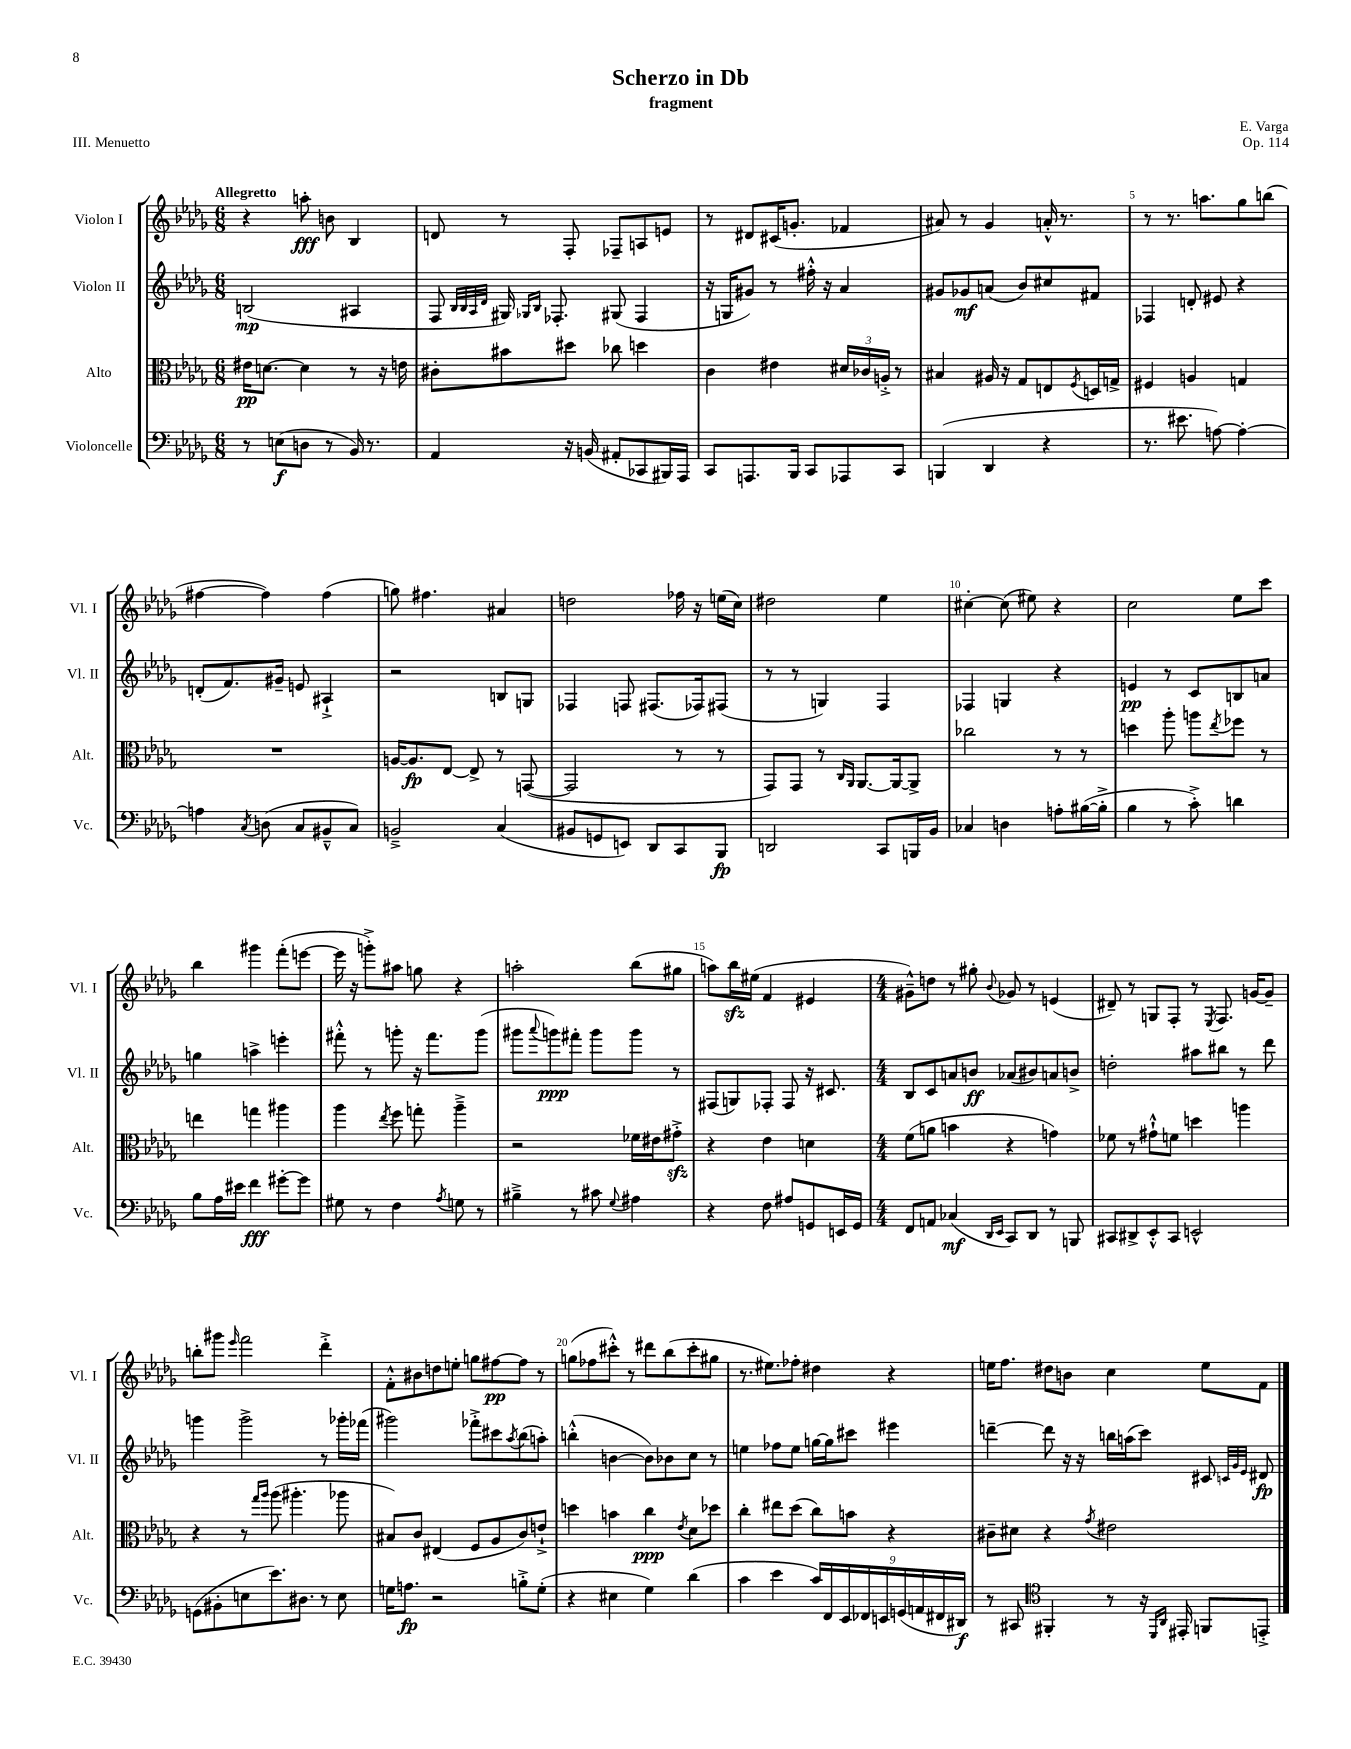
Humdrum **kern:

**kern	**kern	**kern	**kern
*staff4	*staff3	*staff2	*staff1
*clefF4	*clefC3	*clefG2	*clefG2
*k[b-e-a-d-g-]	*k[b-e-a-d-g-]	*k[b-e-a-d-g-]	*k[b-e-a-d-g-]
*M6/8	*M6/8	*M6/8	*M6/8
8r	16e#	(2B	4r
.	[8.d	.	.
(8E	.	.	.
8D	4d]	.	8aa'
8r	.	.	8b
16BB-)	8r	4A#	4B-
8.r	.	.	.
.	16r	.	.
.	16e	.	.
=	=	=	=
4AA-	8c#'	8F	8d
.	.	32qqB-	.
.	.	32qqB-	.
.	.	32qqA-	.
.	.	32qqd-	.
.	8b#	16G#)	8r
.	.	16qqG-	.
.	.	16qqB-	.
.	.	8.F-'	.
16r	8dd#	.	8F'
(16BB	.	.	.
8AA#'	8cc-	(8G#	8F-~
8CC-	4dd	4F-	8A
16BBB#)	.	.	8e
16AAA-	.	.	.
=	=	=	=
8CC	4c	16r	8r
.	.	16G	.
8.AAA	.	8g#)	8d#
.	4e#	8r	(16c#
16BBB-	.	.	8.g'
8CC	.	16ff#'^^	.
.	.	16r	.
8AAA-	24d#	4a-	4f-
.	24c-	.	.
.	24A'^	.	.
8CC	8r	.	.
=	=	=	=
(4BBB	4B#	8g#	8a#)
.	.	8g-	8r
4DD-	16A#	(8a	4g-
.	16r	.	.
.	8G-	8b-)	.
4r	8E	8cc#	16a'^^
.	.	.	8.r
.	8qF	.	.
.	16D	8f#	.
.	16G^	.	.
=	=	=	=
8.r	4F#	4F-	8r
.	.	.	8.r
8.e#	.	.	.
.	4A	8d'	.
.	.	.	8.aa
[8A)	.	8e#	.
4A'_	4G	4r	8gg-
.	.	.	(8bb
=	=	=	=
4A]	2.r	(8d'	[4ff#
.	.	8.f)	.
8qC	.	.	.
(8D	.	.	4ff#])
.	.	16g#~	.
8C	.	8e	.
8BB#~^^	.	4A#`^	(4ff#
8C)	.	.	.
=	=	=	=
2BB~^	[16A	2r	8gg)
.	8.A]	.	.
.	.	.	4.ff#
.	[8E-	.	.
.	8E-^]	.	.
(4C	8r	8B	4a#
.	([8GG	8G	.
=	=	=	=
8BB#	2GG]	4F-	2dd
8GG	.	.	.
8EE)	.	8F	.
8DD-	.	(8.F#	.
8CC	8r	.	16ff-
.	.	16F-)	16r
8BBB-	8r	(8F#	(16ee
.	.	.	16cc)
=	=	=	=
2DD	8GG-)	8r	2dd#
.	8GG-	8r	.
.	8r	4G)	.
.	16qqC	.	.
.	16qqAA-	.	.
.	[8.AA-	.	.
8CC	.	4F	4ee-
.	16AA-_	.	.
16BBB	8AA-^]	.	.
16BB-	.	.	.
=	=	=	=
4C-	2cc-	4F-	[4cc#'
4D	.	4G	(8cc#]
.	.	.	8ee#)
8A'	8r	4r	4r
([16B#	8r	.	.
16B#'^]	.	.	.
=	=	=	=
4B-	4dd	4e	2cc
8r	8aa-'	8r	.
8c'^)	8aa	8c	.
.	8qee-	.	.
4d	8ff-	8B	8ee-
.	8r	8a	8ccc
=	=	=	=
8B-	4ee	4gg	4bb-
16A-	.	.	.
16e#	.	.	.
4f	4gg	4aa^	4ggg#
[8g#'	4aa#	4eee'	(8fff'
8g#]	.	.	[8eee
=	=	=	=
8G#	4aa-	8fff#'^^	16eee]
.	.	.	16r
8r	.	8r	8ggg'^)
.	8qee-	.	.
4F	8ff	8ggg'	8aa#
.	8gg'	16r	8gg
.	.	8.fff#	.
8qA-	.	.	.
8G	4aa-~^	.	4r
8r	.	(8ggg	.
=	=	=	=
4B#~^	2r	8ggg#	2aa'
.	.	8qqaaa-	.
.	.	8ggg)	.
8r	.	8fff#'	.
8c#	.	8ggg	.
8qqG-	.	.	.
4A#	16f-	8ggg	(8bb-
.	16e#	.	.
.	8g#'^	8r	8gg#
=	=	=	=
4r	4r	(8F#	8aa)
.	.	8G)	16bb-
.	.	.	(16ee#
8F	4e-	8F-'	4f
8A#	.	8F-	.
8GG	4d	16r	4e#
.	.	8.c#	.
16EE	.	.	.
16GG	.	.	.
=	=	=	=
*M4/4	*M4/4	*M4/4	*M4/4
8FF	(8f	8B-	8g#~^^)
8AA	8a	8c	8dd
(4C-	4b	8a	8r
.	.	8b	8gg#'
16qqDD-	.	.	.
16qqEE-	.	.	8qqb-
8CC)	4r	(8a-	8g-
8DD-	.	8b#)	8r
8r	4g)	8a	(4e
8BBB	.	8b^	.
=	=	=	=
8CC#	8f-	2dd'	8d#~)
8DD#^	8r	.	8r
8EE-'^^	8g#`^^	.	8G
8CC#	8f	.	8F'
2EE^^	4dd	8aa#	8r
.	.	.	8qE-
.	.	8bb#	8.F
.	4aa	8r	.
.	.	.	[16g
.	.	8ddd-	8g~]
=	=	=	=
(8GG	4r	4ggg	8bb'
8BB#'	.	.	8ggg#
.	.	.	16qqeee-
8E	8r	2ggg^	2fff
.	16qqgg-	.	.
.	16qqaa-	.	.
8.e-)	(8aa-	.	.
.	4.aa#'	.	.
8.D#	.	.	.
8r	.	8r	4ddd-'^
8E	8aa-	16ggg-'	.
.	.	(16fff-	.
=	=	=	=
16G	8B#)	2ggg#)	8f'^^
8.A	.	.	.
.	8c	.	8b#
2r	(4E#	.	8dd
.	.	.	8ee'
.	8F	8fff-'^	8gg
.	8A-	8ccc#	[8ff#
.	.	8qaa-	.
8B'^	8c)	(8bb-	8ff#]
(8G'	8e`^	8aa')	8r
=	=	=	=
4r	4dd	(4bb'^^	(8gg
.	.	.	8ff-
4E#	4b	[4b	8ccc#'^^)
.	.	.	8r
4G-)	4cc	8b])	8ddd#
.	.	8b-	(8bb-
.	8qe-	.	.
(4d-	8d-	8cc	8ccc#'
.	8dd-	8r	8gg#
=	=	=	=
4c	4cc'	4ee	8.r
.	.	.	8.ee#)
4e-	8ee#	8ff-	.
.	(8dd-	8ee	8ff-'
18c)	8cc)	[16gg	4dd#
18FF	.	.	.
.	.	16gg]	.
18EE-	.	.	.
.	8b	8ccc#	.
18FF-	.	.	.
18EE	.	.	.
.	4r	4eee#	4r
(18GG	.	.	.
18AA	.	.	.
18FF#	.	.	.
18DD#)	.	.	.
=	=	=	=
8r	8c#~	[4ddd~	16ee
.	.	.	8.ff
8CC#	8d#	.	.
*clefC4	*	*	*
4FF#'	4r	8ddd]	8dd#
.	.	16r	8b
.	.	16r	.
.	8qg-	.	.
8r	2e#	16bb	4cc
.	.	(16aa	.
16r	.	8ccc)	.
16qqDD-	.	.	.
16qqAA-	.	.	.
16EE#'	.	.	.
8FF	.	8c#	8ee
.	.	32qqc	.
.	.	32qqg-	.
.	.	32qqe-	.
8EE'^	.	8d#	8f
==	==	==	==
*-	*-	*-	*-
